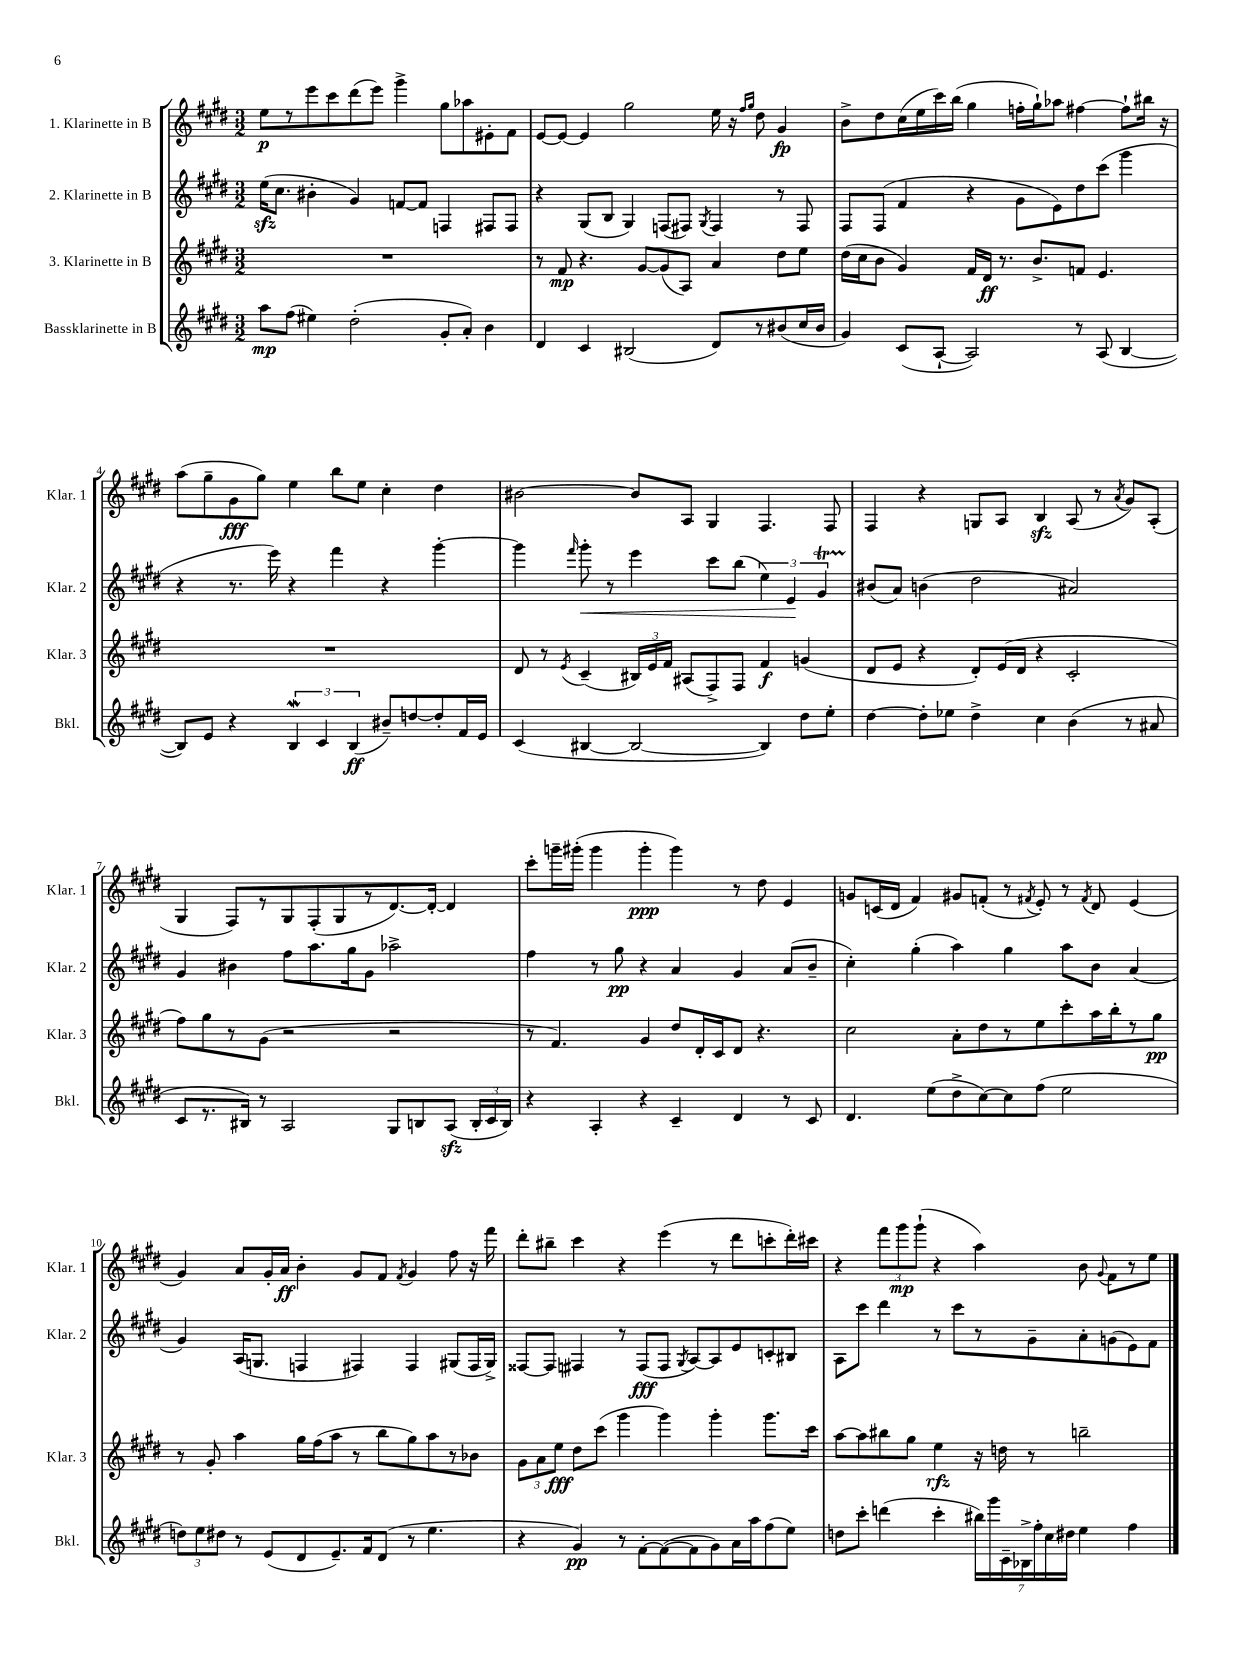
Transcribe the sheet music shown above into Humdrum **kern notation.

**kern	**dynam	**kern	**dynam	**kern	**dynam	**kern	**dynam
*part4	*part4	*part3	*part3	*part2	*part2	*part1	*part1
*staff4	*staff4	*staff3	*staff3	*staff2	*staff2	*staff1	*staff1
*I"Bassklarinette in B	*	*I"3. Klarinette in B	*	*I"2. Klarinette in B	*	*I"1. Klarinette in B	*
*I'Bkl.	*	*I'Klar. 3	*	*I'Klar. 2	*	*I'Klar. 1	*
*clefG2	*	*clefG2	*	*clefG2	*	*clefG2	*
*k[f#c#g#d#]	*	*k[f#c#g#d#]	*	*k[f#c#g#d#]	*	*k[f#c#g#d#]	*
*M3/2	*	*M3/2	*	*M3/2	*	*M3/2	*
=1	=1	=1	=1	=1	=1	=1	=1
8aa\L	mp	1.r	.	(16eezz\KL	.	8ee\L	p
.	.	.	.	8.cc#\J	.	.	.
(8ff#\J	.	.	.	.	.	8r	.
4ee#X\)	.	.	.	4b#X'\	.	8eee\	.
.	.	.	.	.	.	8ccc#\	.
(2dd#'\	.	.	.	4g#/)	.	(8ddd#\	.
.	.	.	.	.	.	8eee\J)	.
.	.	.	.	[8fn/L	.	4ggg#^\	.
.	.	.	.	8f/J]	.	.	.
8g#'/L	.	.	.	4Fn/	.	8gg#\L	.
8a'/J)	.	.	.	.	.	8aa-X\	.
4b\	.	.	.	8F#X/L	.	8e#X'\	.
.	.	.	.	8F#/J	.	8f#\J	.
=2	=2	=2	=2	=2	=2	=2	=2
4d#/	.	8r	.	4r	.	[8e/L	.
.	.	8f#/	mp	.	.	8e/J_	.
4c#/	.	4.r	.	(8G#/L	.	4e/]	.
.	.	.	.	8B/J	.	.	.
(2B#X/	.	.	.	4G#/)	.	2gg#\	.
.	.	[8g#/L	.	.	.	.	.
.	.	(8g#/]	.	(8Fn/L	.	.	.
.	.	8A/J)	.	8F#X/J)	.	.	.
.	.	.	.	8qG#/	.	.	.
8d#/L)	.	4a/	.	4F#/	.	16ee\	.
.	.	.	.	.	.	16r	.
.	.	.	.	.	.	16qqff#/LL	.
.	.	.	.	.	.	16qqgg#/JJ	.
8r	.	.	.	.	.	8dd#\	.
(8b#X/	.	8dd#\L	.	8r	.	4g#/	fp
16cc#/L	.	8ee\J	.	8F#/	.	.	.
16b#/JJ	.	.	.	.	.	.	.
=3	=3	=3	=3	=3	=3	=3	=3
4g#/)	.	(16dd#\LL	.	8F#/L	.	8b^\L	.
.	.	16cc#\J	.	.	.	.	.
.	.	8b\J	.	(8F#/J	.	8dd#\	.
(8c#/L	.	4g#/)	.	4f#/	.	(16cc#\L	.
.	.	.	.	.	.	16ee\	.
[8A`/J	.	.	.	.	.	16ccc#\)	.
.	.	.	.	.	.	(16bb\JJ	.
2A/])	.	16f#/LL	.	4r	.	4gg#\	.
.	.	16d#/JJ	ff	.	.	.	.
.	.	8.r	.	.	.	.	.
.	.	.	.	8g#\L	.	16ffn'\LL	.
.	.	8.b^/L	.	.	.	16gg#`\J)	.
.	.	.	.	8e\)	.	8aa-X\J	.
8r	.	8fn/J	.	8dd#\	.	[4ff#X\	.
(8A/	.	4.e/	.	(8ccc#\J	.	.	.
[4B/	.	.	.	4ggg#\	.	8ff#`\L]	.
.	.	.	.	.	.	16bb#X\Jk	.
.	.	.	.	.	.	16r	.
!!LO:LB:g=z
=4	=4	=4	=4	=4	=4	=4	=4
8B/L])	.	1.r	.	4r	.	(8aa\L	.
8e/J	.	.	.	.	.	8gg#~\	.
4r	.	.	.	8.r	.	8g#\	fff
.	.	.	.	.	.	8gg#\J)	.
.	.	.	.	16eee\)	.	.	.
6BW/	.	.	.	4r	.	4ee\	.
6c#/	.	.	.	.	.	.	.
.	.	.	.	4fff#\	.	8bb\L	.
(6B/	ff	.	.	.	.	.	.
.	.	.	.	.	.	8ee\J	.
8b#X~/L)	.	.	.	4r	.	4cc#'\	.
[8ddn/	.	.	.	.	.	.	.
8dd'/]	.	.	.	[4ggg#'\	.	4dd#\	.
16f#/L	.	.	.	.	.	.	.
16e/JJ	.	.	.	.	.	.	.
=5	=5	=5	=5	=5	=5	=5	=5
(4c#/	.	8d#/	.	4ggg#\]	.	[2b#X\	.
.	.	8r	.	.	.	.	.
.	.	8qe/	.	16qqfff#/	.	.	.
!	!	!	!	!	!LO:HP:b	!	!
[4B#X/	.	(4c#~/	.	8ggg#'\	<	.	.
.	.	.	.	8r	.	.	.
2B#/_	.	24B#X/LL)	.	4eee\	.	8b#/L]	.
.	.	24e/	.	.	.	.	.
.	.	24f#/JJ	.	.	.	.	.
.	.	(8A#X/L	.	.	.	8A/J	.
.	.	8F#^/)	.	8ccc#\L	.	4G#/	.
.	.	8F#/J	.	(8bb\J	.	.	.
4B#/])	.	4f#/	f	6ee\)	.	4.F#/	.
.	.	.	.	6e/	.	.	.
8dd#\L	.	(4gn/	.	.	.	.	.
.	.	.	.	6g#t/	[	.	.
8ee'\J	.	.	.	.	.	8F#/	.
=6	=6	=6	=6	=6	=6	=6	=6
[4dd#\	.	8d#/L	.	(8b#X/L	.	4F#/	.
.	.	8e/J	.	8a/J)	.	.	.
8dd#'\L]	.	4r	.	(4bn\	.	4r	.
8ee-X\J	.	.	.	.	.	.	.
4dd#^\	.	8d#'/L)	.	2dd#\	.	8Gn/L	.
.	.	(16e/L	.	.	.	8A/J	.
.	.	16d#/JJ	.	.	.	.	.
4cc#\	.	4r	.	.	.	4Bzz/	.
(4b\	.	2c#'/	.	2a#X/)	.	(8A/	.
.	.	.	.	.	.	8r	.
.	.	.	.	.	.	8qa/	.
8r	.	.	.	.	.	8g#/L)	.
8a#X/	.	.	.	.	.	(8A'/J	.
!!LO:LB:g=z
=7	=7	=7	=7	=7	=7	=7	=7
8c#/L	.	8ff#\L)	.	4g#/	.	4G#/	.
8.r	.	8gg#\	.	.	.	.	.
.	.	8r	.	4b#X\	.	8F#/L)	.
16B#X/Jk)	.	.	.	.	.	.	.
8r	.	(8g#\J	.	.	.	8r	.
2A/	.	2r	.	8ff#\L	.	8G#/	.
.	.	.	.	8.aa\	.	(8F#'/	.
.	.	.	.	.	.	8G#/	.
.	.	.	.	16gg#\k	.	.	.
.	.	.	.	8g#\J	.	8r	.
8G#/L	.	2r	.	2aa-X^\	.	[8.d#/)	.
8Bn/	.	.	.	.	.	.	.
.	.	.	.	.	.	16d#'/Jk_	.
(8Azz/J	.	.	.	.	.	4d#/]	.
24B'/LL	.	.	.	.	.	.	.
24c#/	.	.	.	.	.	.	.
24B/JJ)	.	.	.	.	.	.	.
=8	=8	=8	=8	=8	=8	=8	=8
4r	.	8r	.	4ff#\	.	8ccc#'\L	.
.	.	4.f#/)	.	.	.	16gggn~\L	.
.	.	.	.	.	.	(16ggg#X'\JJ	.
4A'/	.	.	.	8r	.	4ggg#\	.
.	.	.	.	8gg#\	pp	.	.
4r	.	4g#/	.	4r	.	4ggg#'\	ppp
4c#~/	.	8dd#/L	.	4a/	.	4ggg#\)	.
.	.	16d#'/L	.	.	.	.	.
.	.	16c#/J	.	.	.	.	.
4d#/	.	8d#/J	.	4g#/	.	8r	.
.	.	4.r	.	.	.	8dd#\	.
8r	.	.	.	(8a/L	.	4e/	.
8c#/	.	.	.	8b~/J	.	.	.
=9	=9	=9	=9	=9	=9	=9	=9
4.d#/	.	2cc#\	.	4cc#'\)	.	8gn/L	.
.	.	.	.	.	.	(16cn/L	.
.	.	.	.	.	.	16d#/JJ	.
.	.	.	.	(4gg#'\	.	4f#/)	.
(8ee\L	.	.	.	.	.	.	.
8dd#^\	.	8a'\L	.	4aa\)	.	8g#X/L	.
[8cc#\)	.	8dd#\	.	.	.	(8fn'/J	.
8cc#\]	.	8r	.	4gg#\	.	8r	.
.	.	.	.	.	.	8qf#X/	.
(8ff#\J	.	8ee\	.	.	.	8e'/)	.
2ee\	.	8ccc#'\	.	8aa\L	.	8r	.
.	.	.	.	.	.	8qf#/	.
.	.	16aa\L	.	8b\J	.	8d#/	.
.	.	16bb'\J	.	.	.	.	.
.	.	8r	.	(4a/	.	(4e/	.
.	.	8gg#\J	pp	.	.	.	.
!!LO:LB:g=z
=10	=10	=10	=10	=10	=10	=10	=10
12ddn\L)	.	8r	.	4g#/)	.	4g#/)	.
12ee\	.	.	.	.	.	.	.
.	.	8g#'/	.	.	.	.	.
12dd#X\J	.	.	.	.	.	.	.
8r	.	4aa\	.	(16A/KL	.	8a/L	.
.	.	.	.	8.Gn/J	.	.	.
(8e/L	.	.	.	.	.	16g#'/L	.
.	.	.	.	.	.	16a/JJ	ff
8d#/	.	16gg#\LL	.	4Fn/	.	4b'\	.
.	.	(16ff#\J	.	.	.	.	.
8.e~/)	.	8aa\J	.	.	.	.	.
.	.	8r	.	4F#X/)	.	8g#/L	.
16f#/k	.	.	.	.	.	.	.
(8d#/J	.	8bb\L	.	.	.	8f#/J	.
.	.	.	.	.	.	8qf#/	.
8r	.	8gg#\)	.	4F#/	.	4g#/	.
4.ee\	.	8aa\	.	.	.	.	.
.	.	8r	.	(8G#X/L	.	8ff#\	.
.	.	8b-X\J	.	16F#/L	.	16r	.
.	.	.	.	16G#^/JJ)	.	16fff#\	.
=11	=11	=11	=11	=11	=11	=11	=11
4r	.	12g#\L	.	[8F##X/L	.	8ddd#'\L	.
.	.	12a\	.	.	.	.	.
.	.	.	.	8F##/J]	.	8bb#X~\J	.
.	.	12ee\J	fff	.	.	.	.
4g#/)	pp	8dd#\L	.	4F#X/	.	4ccc#\	.
.	.	(8ccc#\J	.	.	.	.	.
8r	.	4ggg#\	.	8r	.	4r	.
[8f#'\L	.	.	.	(8F#/L	fff	.	.
(8f#\_	.	4ggg#\)	.	8F#/J	.	(4eee\	.
.	.	.	.	8qG#/	.	.	.
8f#\]	.	.	.	[8A/L)	.	.	.
8g#\)	.	4ggg#'\	.	8A/]	.	8r	.
16a\L	.	.	.	8e/	.	8ddd#\L	.
16aa\J	.	.	.	.	.	.	.
(8ff#\	.	8.ggg#\L	.	8cn'/	.	8cccn'\	.
8ee\J)	.	.	.	8B#X/J	.	16ddd#'\L)	.
.	.	16ccc#\Jk	.	.	.	16ccc#X\JJ	.
=12	=12	=12	=12	=12	=12	=12	=12
8ddn\L	.	[8aa\L	.	8A\L	.	4r	.
8ccc#'\J	.	8aa\]	.	8ccc#\J	.	.	.
(4dddn\	.	8bb#X\	.	4ddd#\	.	12fff#\L	.
.	.	.	.	.	.	12ggg#\	mp
.	.	8gg#\J	.	.	.	.	.
.	.	.	.	.	.	(12ggg#`\J	.
4ccc#'\	.	4ee\	rfz	8r	.	4r	.
.	.	.	.	8ccc#\L	.	.	.
28bb#X\LL)	.	16r	.	8r	.	4aa\)	.
28ggg#\	.	.	.	.	.	.	.
.	.	16ddn\	.	.	.	.	.
28c#~\	.	.	.	.	.	.	.
28B-X^\	.	.	.	.	.	.	.
.	.	8r	.	8g#~\	.	.	.
28ff#'\	.	.	.	.	.	.	.
28cc#\	.	.	.	.	.	.	.
28dd#X\JJ	.	.	.	.	.	.	.
4ee\	.	2bbn~\	.	8a'\	.	8b\	.
.	.	.	.	.	.	8qqg#/	.
.	.	.	.	(8gn\	.	8f#\L	.
4ff#\	.	.	.	8e\)	.	8r	.
.	.	.	.	8f#\J	.	8ee\J	.
==	==	==	==	==	==	==	==
*-	*-	*-	*-	*-	*-	*-	*-
